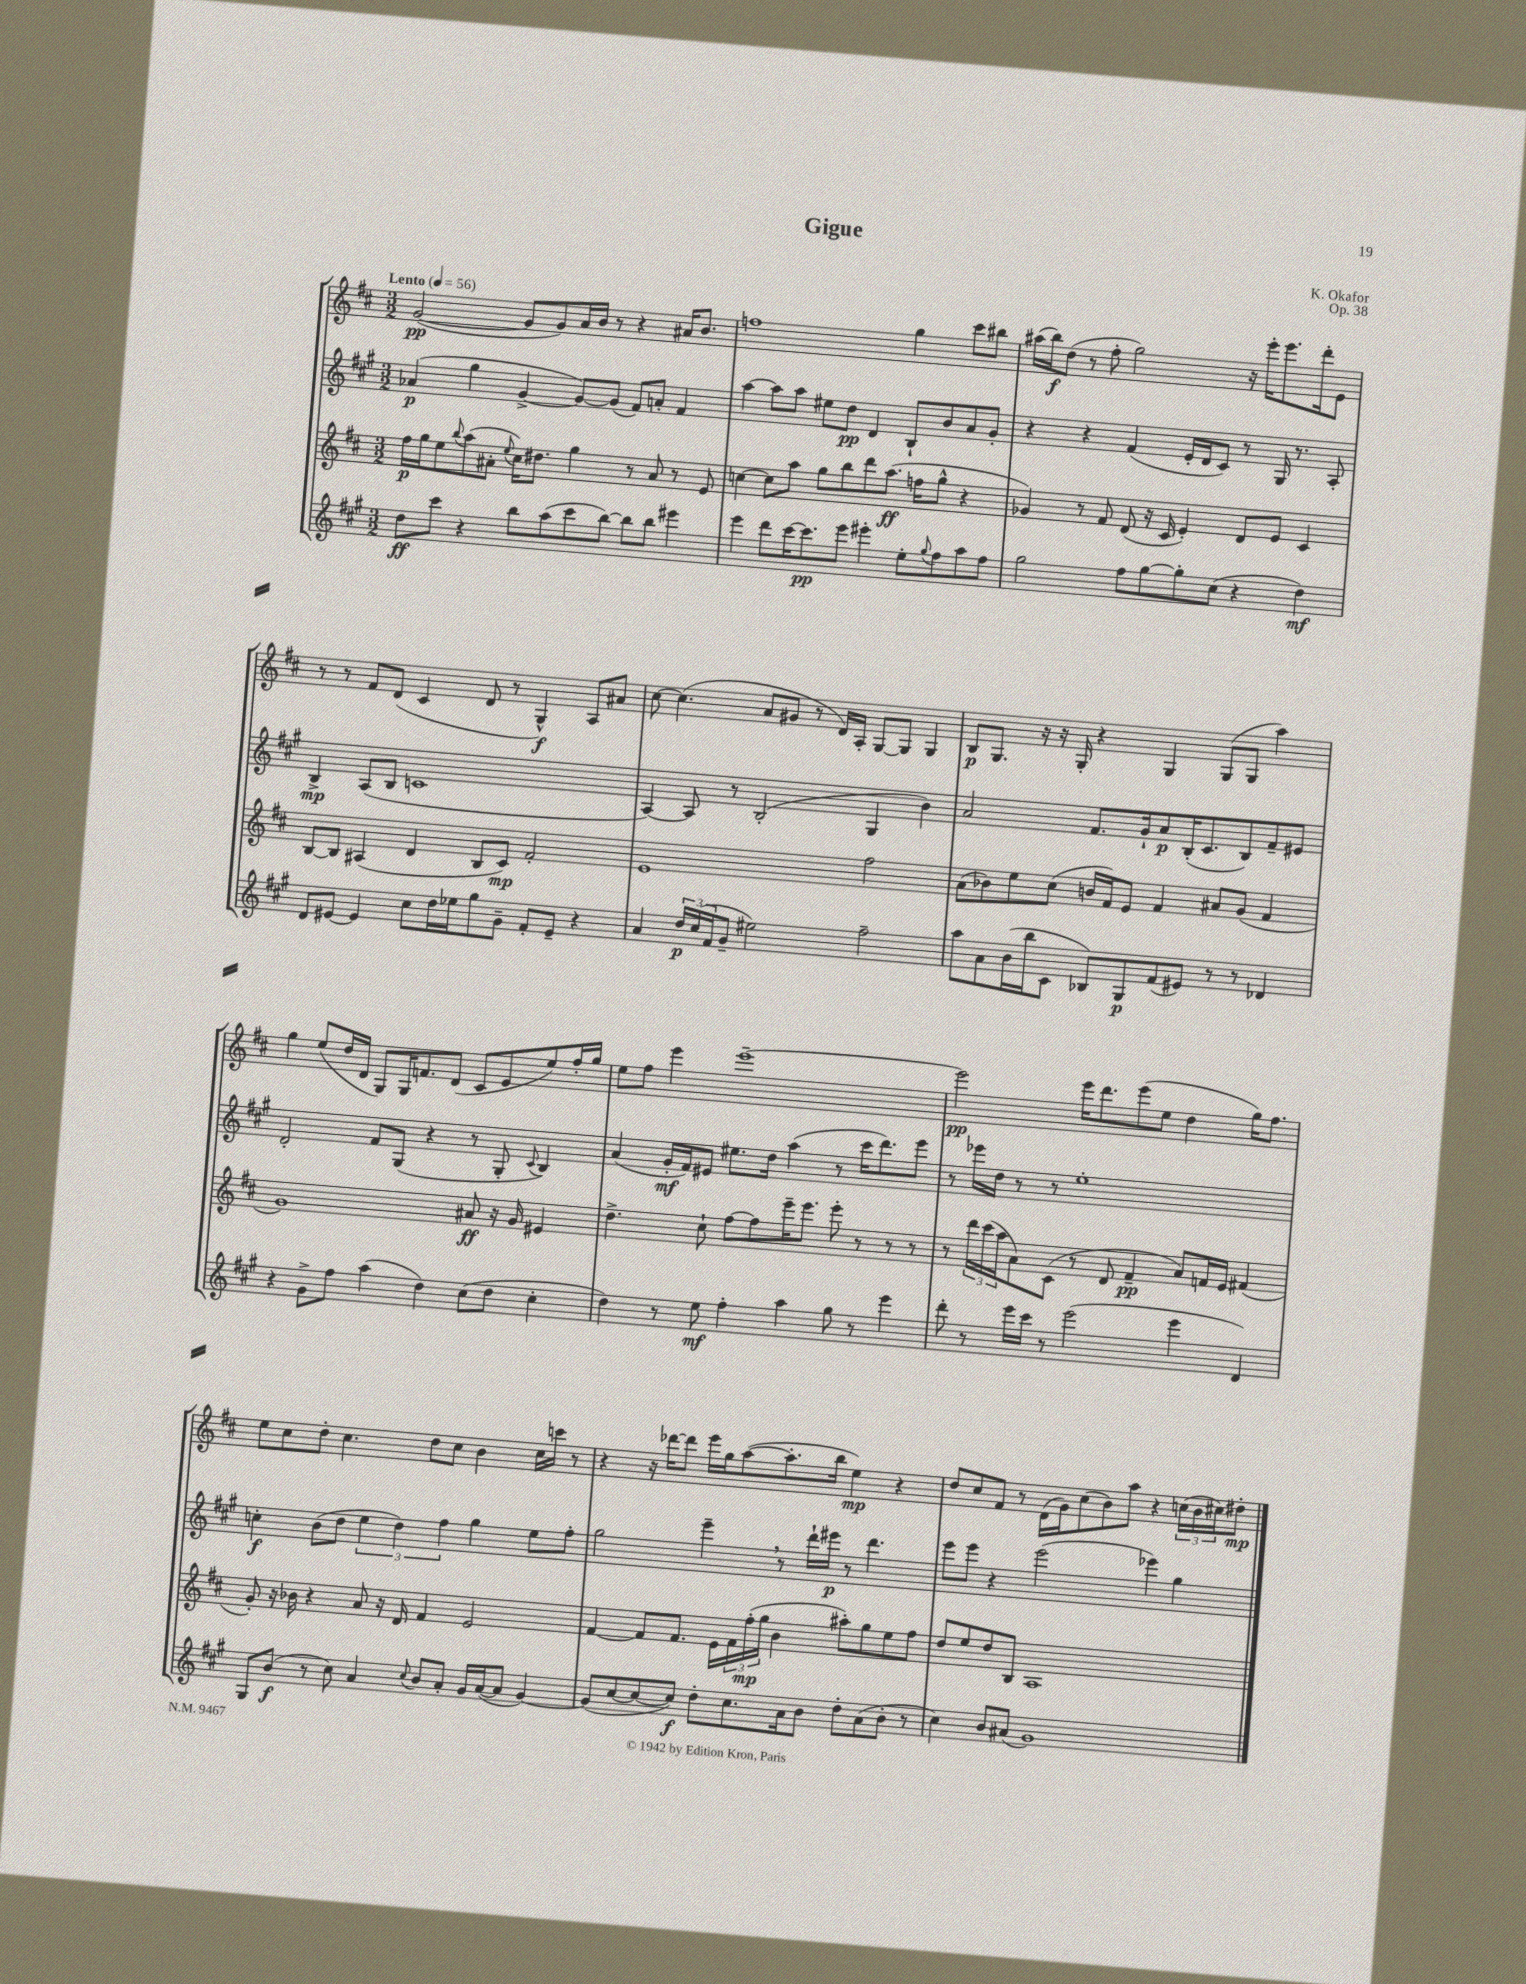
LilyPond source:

\header { title = "Gigue" composer = "K. Okafor" opus = "Op. 38" }
<<
\new StaffGroup <<
\new Staff = "s0" {
    \clef treble \key d \major \numericTimeSignature \time 3/2 \tempo "Lento" 4 = 56
    g'2~\pp( g'8 g'8) a'16 b'16 r8 r4 ais'16 b'8. |
    f''1 g''4 cis'''8 bis''8 |
    ais''16( b''16\f) d''8( r8 fis''8-. g''2) r16 e'''16-. e'''8. d'''16-. e'8 |
    r8 r8 fis'8 d'8( cis'4 d'8 r8 g4-^\f) a8 ais'8 |
    cis''8~ cis''4.( a'8 gis'8 r8 d'16) a16-. g8~ g8 g4 |
    b8\p g8. r16 r16 g16-. r4 g4 g8( g8 a''4) |
    g''4 e''8( d''16 d'16 g8) g16 f'8. d'8( cis'8 e'8 e''8) fis''16-. g''16 |
    e''8 fis''8 e'''4 e'''1~-- |
    e'''2\pp e'''16 d'''8. e'''8( e''8 d''4 g''16) fis''8. |
    e''8 cis''8 d''8-. cis''4. d''8 cis''8 b'4 cis''16 c'''16 r8 |
    r4 r16 des'''16~ des'''8 e'''16 g''16 a''8~( a''8.-. b''16 e''4\mp) r4 |
    d''8 cis''8 fis'8 r8 d'16( g'16) cis''8( b'8) a''8 r4 \tuplet 3/2 { c''16( b'16 cis''16) } dis''8-.\mp \bar "|." |
}
\new Staff = "s1" {
    \clef treble \key a \major \numericTimeSignature \time 3/2
    aes'4\p( gis''4 gis'4~-> gis'8~) gis'8( fis'8) a'8-. fis'4 |
    a''4~ a''8 a''8 eis''8 d''8\pp d'4 b8-! b'8 a'8 gis'8-. |
    r4 r4 fis'4( e'16-. d'16 cis'8) r8 gis16 r8. a8-. |
    b4->\mp a8( b8 c'1 |
    a4~) a8 r8 b2-.( gis4 b'4) |
    a'2 fis'8. gis'16-! a'8\p b16-.( cis'8. b8) fis'8-- eis'8 |
    d'2-. fis'8 gis8( r4 r8 gis8-. \appoggiatura { cis'8 } b4) |
    a'4( gis'16-.\mf fis'16) eis'8 eis''8. d''16 a''4( r8 cis'''16 d'''8.) e'''8 |
    r8 ees'''16 d''16 r8 r8 e''1-. |
    c''4-.\f b'8( d''8 \tuplet 3/2 { e''4 d''4) fis''4 } gis''4 e''8 fis''8-. |
    gis''2 e'''4-- \breathe r8 d'''16-! eis'''16\p r8 d'''4. |
    e'''8 e'''8 r4 e'''2( ees'''4) gis''4 \bar "|." |
}
\new Staff = "s2" {
    \clef treble \key d \major \numericTimeSignature \time 3/2
    fis''16\p g''16 e''8 \appoggiatura { b''8 } a''8( ais'8-. \appoggiatura { e''8 } cis''16) dis''8. g''4 r8 ais'8 r8 e'8 |
    c''4~ c''8 a''8 g''8 b''8 d'''8 a''8.\ff( f''16 g''8-^ r4 |
    ges'4) r8 fis'8 d'8( r16 cis'16 e'4-.) d'8 e'8 cis'4 |
    b8~ b8 ais4( d'4 b8 cis'8\mp) fis'2-. |
    e'1 fis''2 |
    a'8( bes'8) e''8 cis''8( b'16 fis'16) e'8 fis'4 ais'8 g'8( fis'4 |
    g'1) ais'8\ff r16 g'16 eis'4 |
    d''4.-> cis''8-! fis''8~ fis''8 e'''16-- e'''8. e'''8-. r8 r8 r8 |
    r8 \tuplet 3/2 { d'''16 cis'''16( a''16 } a'8) cis'8( r8 d'8 fis'4--\pp a'8) f'16 e'16 fis'4( |
    g'8-.) r16 bes'16 r4 a'8 r16 d'16 fis'4 e'2 |
    fis'4~ fis'8 fis'8. e'16 \tuplet 3/2 { fis'16 fis''16-.\mp( g''16 } b'4 ais''8-.) g''8 e''8 fis''8 |
    d''8 e''8 d''8 b8 a1 \bar "|." |
}
\new Staff = "s3" {
    \clef treble \key a \major \numericTimeSignature \time 3/2
    d''8\ff cis'''8 r4 b''8 a''8( cis'''8 b''8~) b''8 b''8 eis'''4 |
    e'''4 d'''8 cis'''16~ cis'''8.\pp e'''8 eis'''4-. e''8-. \appoggiatura { gis''8 } fis''8 a''8 fis''8 |
    gis''2 fis''8 gis''8~ gis''8-. cis''8( r4 d''4\mf) |
    d'8 eis'8~ eis'4 cis''8 d''16 ees''16 gis''8 gis'8-- fis'8-. eis'8-- r4 |
    a'4 \tuplet 3/2 { d''16\p cis''16( fis'16 } gis'8-- eis''2) fis''2-- |
    a''8 a'8 b'16( b''16 cis'8 bes8) gis8\p fis'8( eis'8) r8 r8 des'4 |
    r4 gis'8-> fis''8 a''4( d''4) cis''8( d''8 cis''4-. |
    d''4) r8 e''8\mf fis''4-. a''4 gis''8 r8 e'''4 |
    d'''8-. r8 e'''16 cis'''16 r8 e'''2( e'''4 d'4) |
    gis8 b'8\f( r8 cis''8) a'4 \appoggiatura { cis''8 } b'8 a'8-. gis'16 a'16~( a'8 gis'4~) |
    gis'8( cis''8~ cis''8~ cis''8\f) d''8-. cis''8. a'16 b'8 d''8-. a'8( b'8-. r8 |
    cis''4) b'8 ais'8( gis'1) \bar "|." |
}
>>
>>
\layout { \context { \Score \remove "Bar_number_engraver" } }
